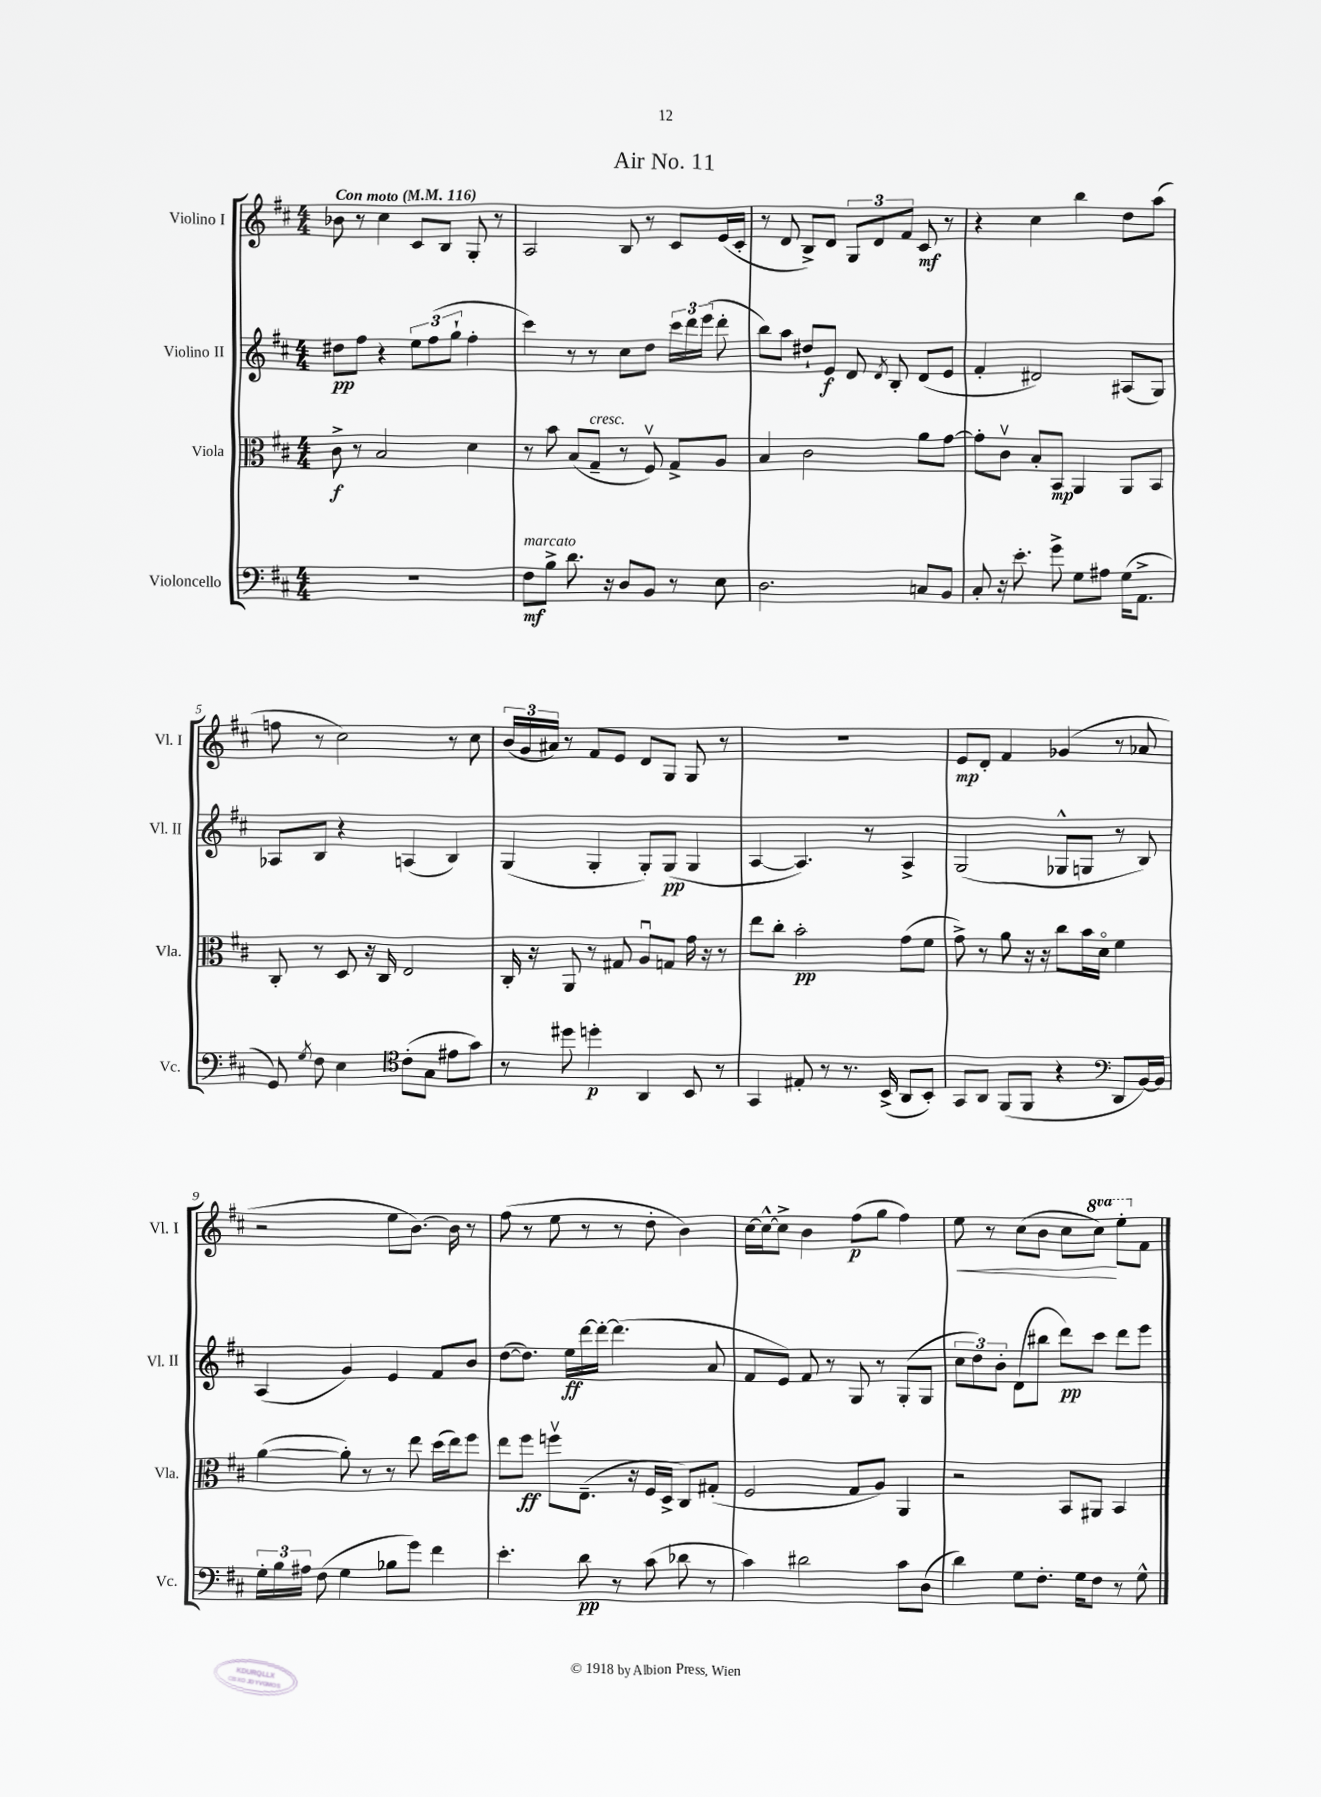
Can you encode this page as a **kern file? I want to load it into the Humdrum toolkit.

**kern	**kern	**kern	**kern
*staff4	*staff3	*staff2	*staff1
*clefF4	*clefC3	*clefG2	*clefG2
*k[f#c#]	*k[f#c#]	*k[f#c#]	*k[f#c#]
*M4/4	*M4/4	*M4/4	*M4/4
*MM116	*MM116	*MM116	*MM116
1r	8c#^	8dd#	8b-
.	8r	8ff#	8r
.	2B	4r	4cc#
.	.	12ee	8c#
.	.	(12ff#	.
.	.	.	8B
.	.	12gg`	.
.	4d	4ff#'	8G'
.	.	.	8r
=	=	=	=
8F#	8r	4ccc#)	2A
8B^	8b	.	.
8.d	(8B	8r	.
.	8G~	8r	.
16r	.	.	.
8D	8r	8cc#	8B
8BB	8F#v)	8dd	8r
8r	8G^	24ccc#	8c#
.	.	24ddd	.
.	.	(24eee	.
8E	8A	8ddd'	(16e
.	.	.	16c#'
=	=	=	=
2.D	4B	8bb)	8r
.	.	8aa	8d
.	2c#	8dd#`	8B^)
.	.	8e	8d
.	.	8d	12G
.	.	.	12d
.	.	8qd	.
.	.	8B'	.
.	.	.	12f#
8C	8a	(8d	8c#
8BB	[8g	8e	8r
=	=	=	=
8C#'	8g']	4f#'	4r
16r	8c#v	.	.
8.e'	.	.	.
.	8B'	2d#)	4cc#
8g^	8BB	.	.
8G	4AA	.	4bb
8A#	.	.	.
(16G	8AA	(8A#	8dd
8.AA^	.	.	.
.	8BB	8G)	(8aa
=	=	=	=
8GG)	8C#'	8A-	8ff
8qG	.	.	.
8F#	8r	8B	8r
4E	8D	4r	2cc#)
.	16r	.	.
.	16C#	.	.
*clefC4	*	*	*
(8c#'	2E	(4A	.
8G	.	.	.
8e#	.	4B)	8r
8g)	.	.	8cc#
=	=	=	=
8r	16C#'	(4G	(24b
.	.	.	24g
.	16r	.	.
.	.	.	24a#)
8dd#	8AA	.	8r
4dd'	8r	4G'	8f#
.	8G#	.	8e
4AA	8Au	8G')	8d
.	8G	(8G	8G
8BB	16g	4G	8G
.	16r	.	.
8r	8r	.	8r
=	=	=	=
4GG	8ee	[4A	1r
.	8cc#'	.	.
8E#'	2b'	4.A])	.
8r	.	.	.
8.r	.	.	.
.	.	8r	.
(16BB^	.	.	.
8AA	(8g	4A^	.
8BB')	8f#	.	.
=	=	=	=
8GG	8g^)	(2G	8e
8AA	8r	.	8d'
(8FF#	8a	.	4f#
8FF#	16r	.	.
.	16r	.	.
4r	8cc#	8G-^^	(4g-
.	16b	8G	.
.	16do	.	.
*clefF4	*	*	*
8DD	4f#	8r	8r
[16BB)	.	8B)	8a-
16BB]	.	.	.
=	=	=	=
24G'	([4a	(4A	2r
24B	.	.	.
24A#	.	.	.
(8F#	.	.	.
4G	8a'])	4g)	.
.	8r	.	.
8B-	8r	4e	8ee
8g)	8ee	.	[8.b)
4f#	(16dd	8f#	.
.	16ee)	.	16b]
.	8ff#	8b	8r
=	=	=	=
4.e'	8ee	([8dd	(8ff#
.	8ff#	8.dd])	8r
.	8ffv	.	8ee
.	.	16ee	.
8d	(8.E~	[16ddd	8r
.	.	16ddd'_	.
8r	.	(4.ddd]	8r
.	16r	.	.
(8c#	16F#	.	8dd'
.	16D^	.	.
8d-	8C#)	.	4b)
8r	(8G#'	8a	.
=	=	=	=
4c#)	2F#	8f#	[16cc#
.	.	.	16cc#^^_
.	.	8e)	8cc#^]
2d#	.	8f#	4b
.	.	8r	.
.	8G	8G	(8ff#
.	8A)	8r	8gg
8c#	4AA	(8G'	4ff#)
(8D	.	8G	.
=	=	=	=
4d)	2r	12cc#	8ee
.	.	12dd)	.
.	.	.	8r
.	.	12b'	.
8G	.	(8d	(8cc#
8.F#'	.	8bb#	8b
.	8BB	8ddd)	8cc#
16G	.	.	.
8F#	8AA#	8ccc#	8ccc#)
8r	4BB	8ddd	8eee'
8G^^	.	8eee	8f#
==	==	==	==
*-	*-	*-	*-
